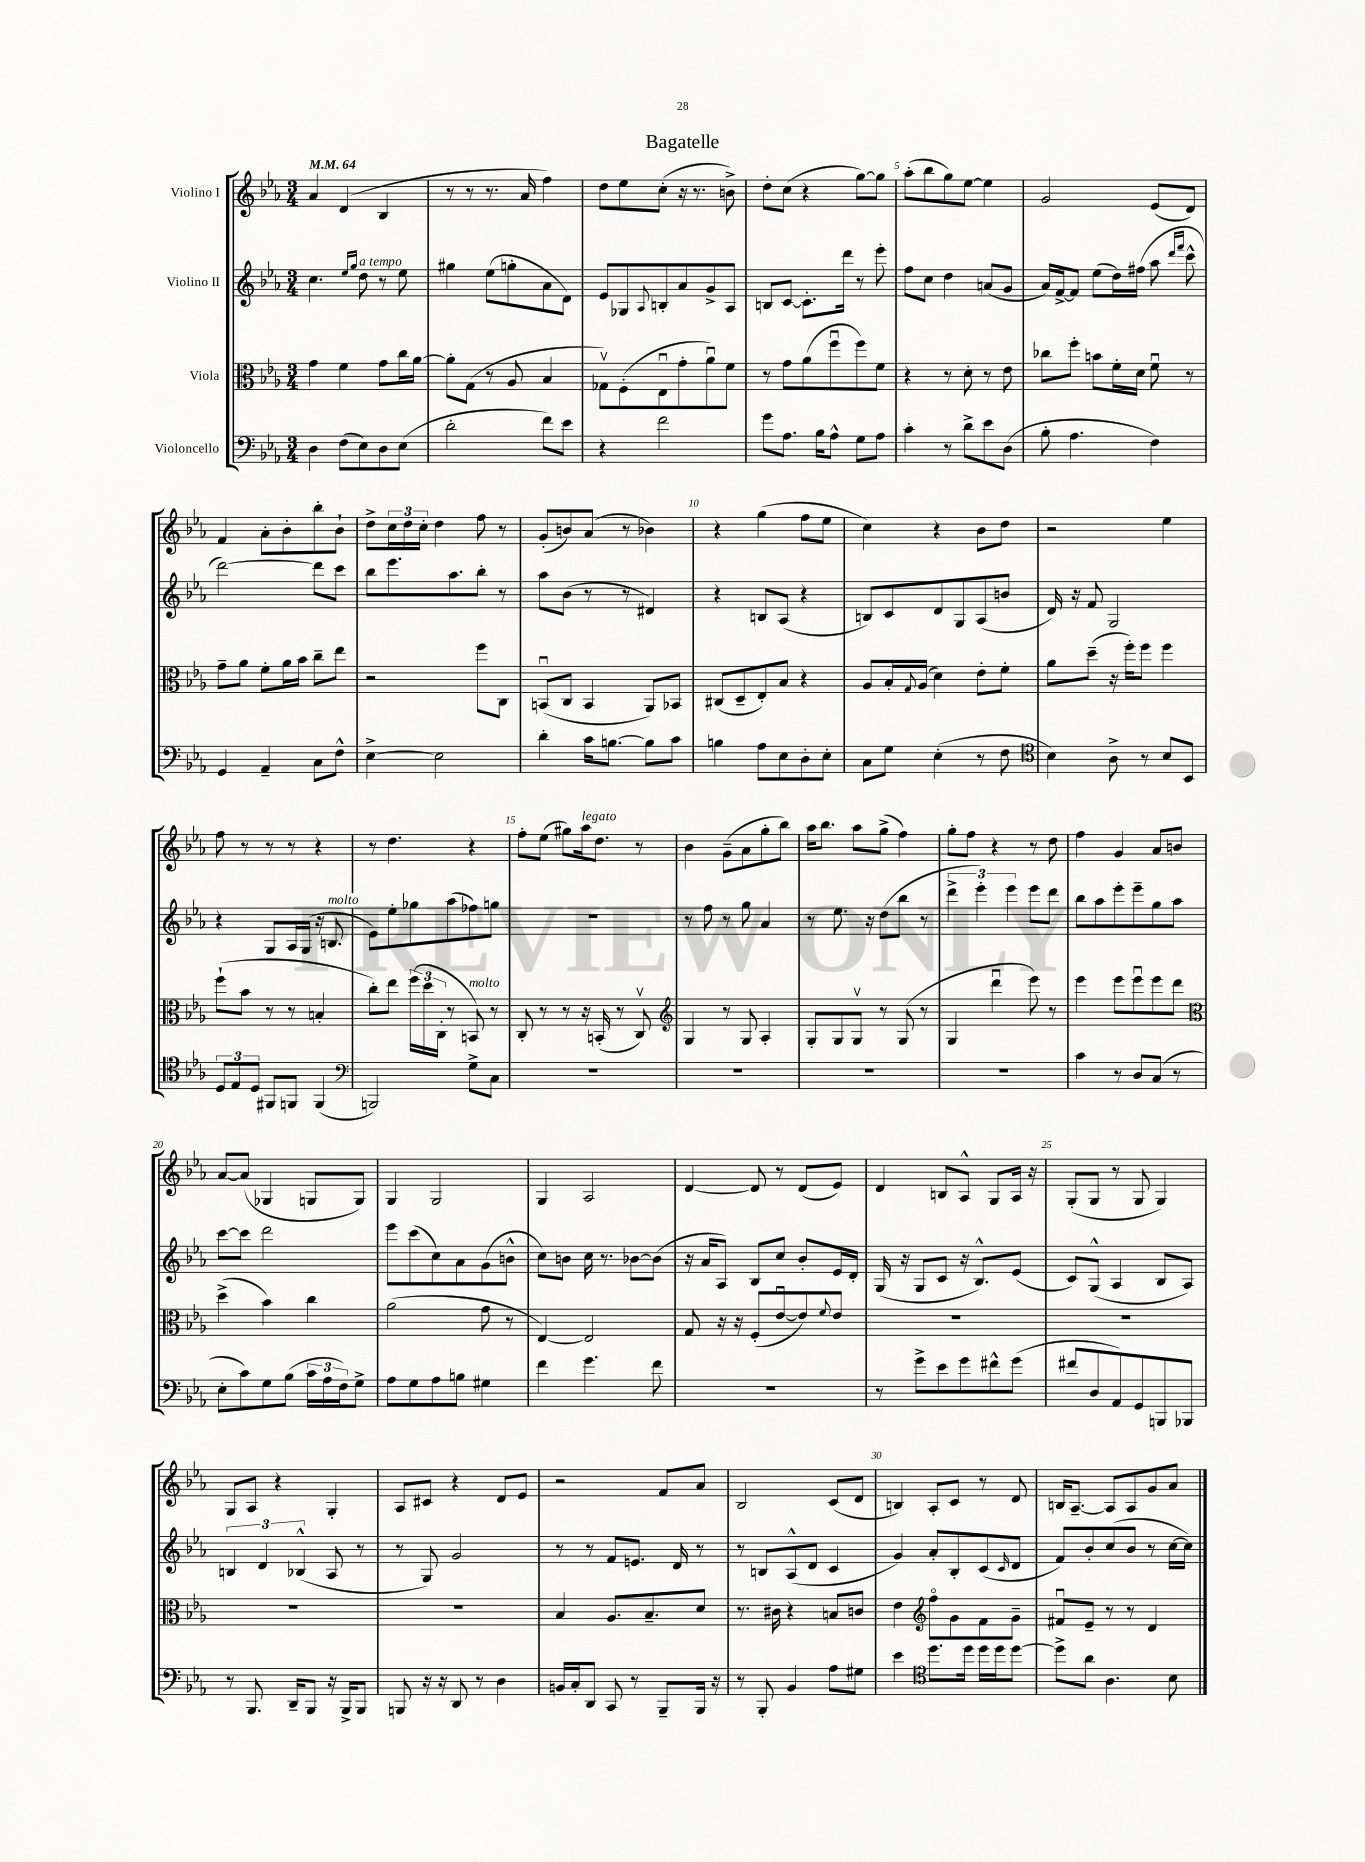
\header { title = "Bagatelle" }
<<
\new StaffGroup <<
\new Staff = "s0" \with { instrumentName = "Violino I" } {
    \clef treble \key ees \major \numericTimeSignature \time 3/4 \tempo 4 = 64
    aes'4 d'4( bes4 |
    r8 r8 r8. aes'16 f''4) |
    d''8 ees''8 c''8-.( r16 r8. b'8->) |
    d''8-. c''8( r4 g''8~) g''8 |
    aes''8-.( bes''8 g''8) ees''8~ ees''4 |
    g'2 ees'8( d'8) |
    f'4 aes'8-. bes'8-. bes''8-. bes'8-! |
    d''8-> \tuplet 3/2 { c''16 d''16 c''16-. } d''4 f''8 r8 |
    g'8-.( b'8) aes'8( r8 bes'4) |
    r4 g''4( f''8 ees''8 |
    c''4) r4 bes'8 d''8 |
    r2 ees''4 |
    f''8 r8 r8 r8 r4 |
    r8 d''4. r4 |
    f''8-. ees''8( gis''8) aes''16^\markup { \italic "legato" } d''8. r8 |
    bes'4 g'8--( aes'8 g''8-. bes''8) |
    aes''16 bes''8. aes''8 g''8->( f''4) |
    g''8-. f''8 r4 r8 d''8 |
    f''4 g'4 aes'8 b'8 |
    aes'8~ aes'8( ges4 g8 g8) |
    g4 g2 |
    g4 aes2 |
    d'4~ d'8 r8 d'8( ees'8) |
    d'4 b8 aes8-^ g8 aes16 r16 |
    g8-.( g8 r8 g8 g4) |
    g8 aes8 r4 g4-. |
    aes8 cis'8 r4 d'8 ees'8 |
    r2 f'8 aes'8 |
    bes2 c'8( d'8 |
    b4) aes8-. c'8 r8 d'8 |
    b16 aes8.~-- aes8 aes8 g'8 aes'8 \bar "|." |
}
\new Staff = "s1" \with { instrumentName = "Violino II" } {
    \clef treble \key ees \major \numericTimeSignature \time 3/4
    c''4. \grace { ees''16 g''16 } d''8^\markup { \italic "a tempo" } r8 ees''8 |
    gis''4 ees''8( g''8-. aes'8 d'8) |
    ees'8 ges8 \appoggiatura { aes8 } b8-. aes'8 g'8-> aes8 |
    b8 c'8~ c'8.-. d'''16 r8 ees'''8-. |
    f''8 c''8 d''4 a'8( g'8 |
    aes'16) f'16~-> f'8 ees''8( d''16) fis''16( aes''8 \grace { d'''16 f'''16 } c'''8-^ |
    d'''2~) d'''8 c'''8 |
    bes''8 ees'''8. aes''8. bes''8-. r8 |
    aes''8 bes'8( r8 r8 dis'4) |
    r4 b8 aes8( r4 |
    b8) c'8 d'8 g8 aes8( b'8 |
    d'16) r16 f'8 g2 |
    r4 g8 aes16 g16( r16 b8.^\markup { \italic "molto" } |
    ees'8) ees''8-. ges''8 aes''8( fes''8) g''8 |
    R2. |
    r8 f''8 r8 g''8 aes'4 |
    r8 ees''8. r16 d''8( bes''8 r8 |
    \tuplet 3/2 { d'''4-> ees'''4-.) ees'''4 } ees'''8 d'''8 |
    bes''8 aes''8 ees'''8-. ees'''8-- g''8 aes''8 |
    c'''8~ c'''8 d'''2 |
    ees'''8 c'''8( c''8) aes'8 g'8( b'8-^ |
    c''8) b'8 c''16 r8. bes'8~ bes'8( |
    r16 aes'16 aes8) bes8 c''8 bes'8-. ees'16 d'16-. |
    g16( r16 g8 c'8 r16 bes8.-^) ees'8( |
    c'8) g8-^( aes4 bes8 aes8) |
    \tuplet 3/2 { b4 d'4 bes4-^( } aes8 r8 |
    r8 g8) g'2 |
    r8 r8 f'8 e'8. d'16 r8 |
    r8 b8 aes8-^( d'8 c'4 |
    g'4) aes'8-. bes8-. c'8( \grace { c'16 } d'8 |
    f'8) bes'8-. c''8( bes'8 r8 c''16~ c''16) \bar "|." |
}
\new Staff = "s2" \with { instrumentName = "Viola" } {
    \clef alto \key ees \major \numericTimeSignature \time 3/4
    g'4 f'4 g'8 c''16 aes'16~ |
    aes'8-. g8( r8 aes8 bes4 |
    ges8\upbow) f8-.( ees8\downbow g'8-. aes'8\downbow) f'8 |
    r8 g'8 aes'8( f''8\downbow f''8) f'8 |
    r4 r8 d'8-. r8 ees'8 |
    ces''8 f''8-. b'8 f'16-. d'16 f'8\downbow r8 |
    g'8-- aes'8 f'8-. aes'16 bes'16 c''8-- ees''8 |
    r2 f''8 c8 |
    b,8\downbow( c8 b,4 aes,8) bes,8 |
    cis8( d8-- ees8-.) bes8 r4 |
    aes8 bes16-. \appoggiatura { g8 } aes16( d'4) ees'8-. f'8-. |
    aes'8 d''8--( r16 f''16-.) f''8 f''4 |
    f''8-!( bes'8 r8 r8 b4-. |
    c''8-.) ees''8 \tuplet 3/2 { f''16( d''16 c16-. } r8 b,8^\markup { \italic "molto" }) r8 |
    c8-. r8 r8 r16 b,16-.( r8 c8\upbow) |
    \clef treble g4 r8 g8 aes4-. |
    g8-. g8 g8\upbow r8 g8( r8 |
    g4 d'''4\downbow ees'''8) r8 |
    ees'''4 ees'''8 ees'''8\downbow ees'''8 d'''8 |
    \clef alto d''4->( bes'4) c''4 |
    aes'2( g'8 r8 |
    ees4~) ees2 |
    g8 r16 r16 f8-.( ees'8~\downbow ees'8) \appoggiatura { f'8 } ees'8 |
    R2. |
    R2. |
    R2. |
    R2. |
    bes4 aes8. bes8.-- d'8 |
    r8. cis'16 r4 b8 c'8 |
    ees'4 \clef treble f''8\flageolet g'8 f'8 g'8-- |
    fis'8\downbow ees'8-- r8 r8 d'4 \bar "|." |
}
\new Staff = "s3" \with { instrumentName = "Violoncello" } {
    \clef bass \key ees \major \numericTimeSignature \time 3/4
    d4 f8( ees8) d8 ees8( |
    d'2-. f'8) ees'8 |
    r4 f'2 |
    g'8 aes8. bes16 aes8-^ g8 aes8 |
    c'4-. r8 d'8-> ees'8 d8( |
    bes8-. aes4. f4) |
    g,4 aes,4-- c8 f8-^ |
    ees4~-> ees2 |
    d'4-. c'16 b8.~ b8 c'8 |
    b4 aes8 ees8 d8-. ees8-. |
    c8 g8 ees4-.( r8 f8 |
    \clef tenor bes4) aes8-> r8 bes8 bes,8 |
    \tuplet 3/2 { d8 ees8 d8 } fis,8 f,8 f,4( |
    \clef bass b,,2) g8-> c8 |
    R2. |
    R2. |
    R2. |
    R2. |
    c'4 r8 d8 c8( r8 |
    ees8-. c'8) g8 bes8( \tuplet 3/2 { c'16 aes16 f16) } g8-> |
    aes8 g8 aes8 b8 gis4 |
    f'4 g'4. f'8 |
    R2. |
    r8 g'8-> ees'8 g'8 fis'8-^ g'8( |
    fis'8 d8 aes,8) g,8 b,,8 bes,,8 |
    r8 bes,,8. d,16-- bes,,8 r16 bes,,16-> bes,,8 |
    b,,8 r16 r16 d,8 r8 d4 |
    b,16 c16-. d,8 c,8 r8 bes,,8-- bes,,16 r16 |
    r8 bes,,8-. bes,4 aes8 gis8 |
    ees'4 \clef tenor d''8. d''16 d''16 d''16 d''8~ |
    d''8-> aes'8 aes4. bes8 \bar "|." |
}
>>
>>
\layout { \context { \Score \override BarNumber.break-visibility = ##(#f #t #t) barNumberVisibility = #(every-nth-bar-number-visible 5) } }
